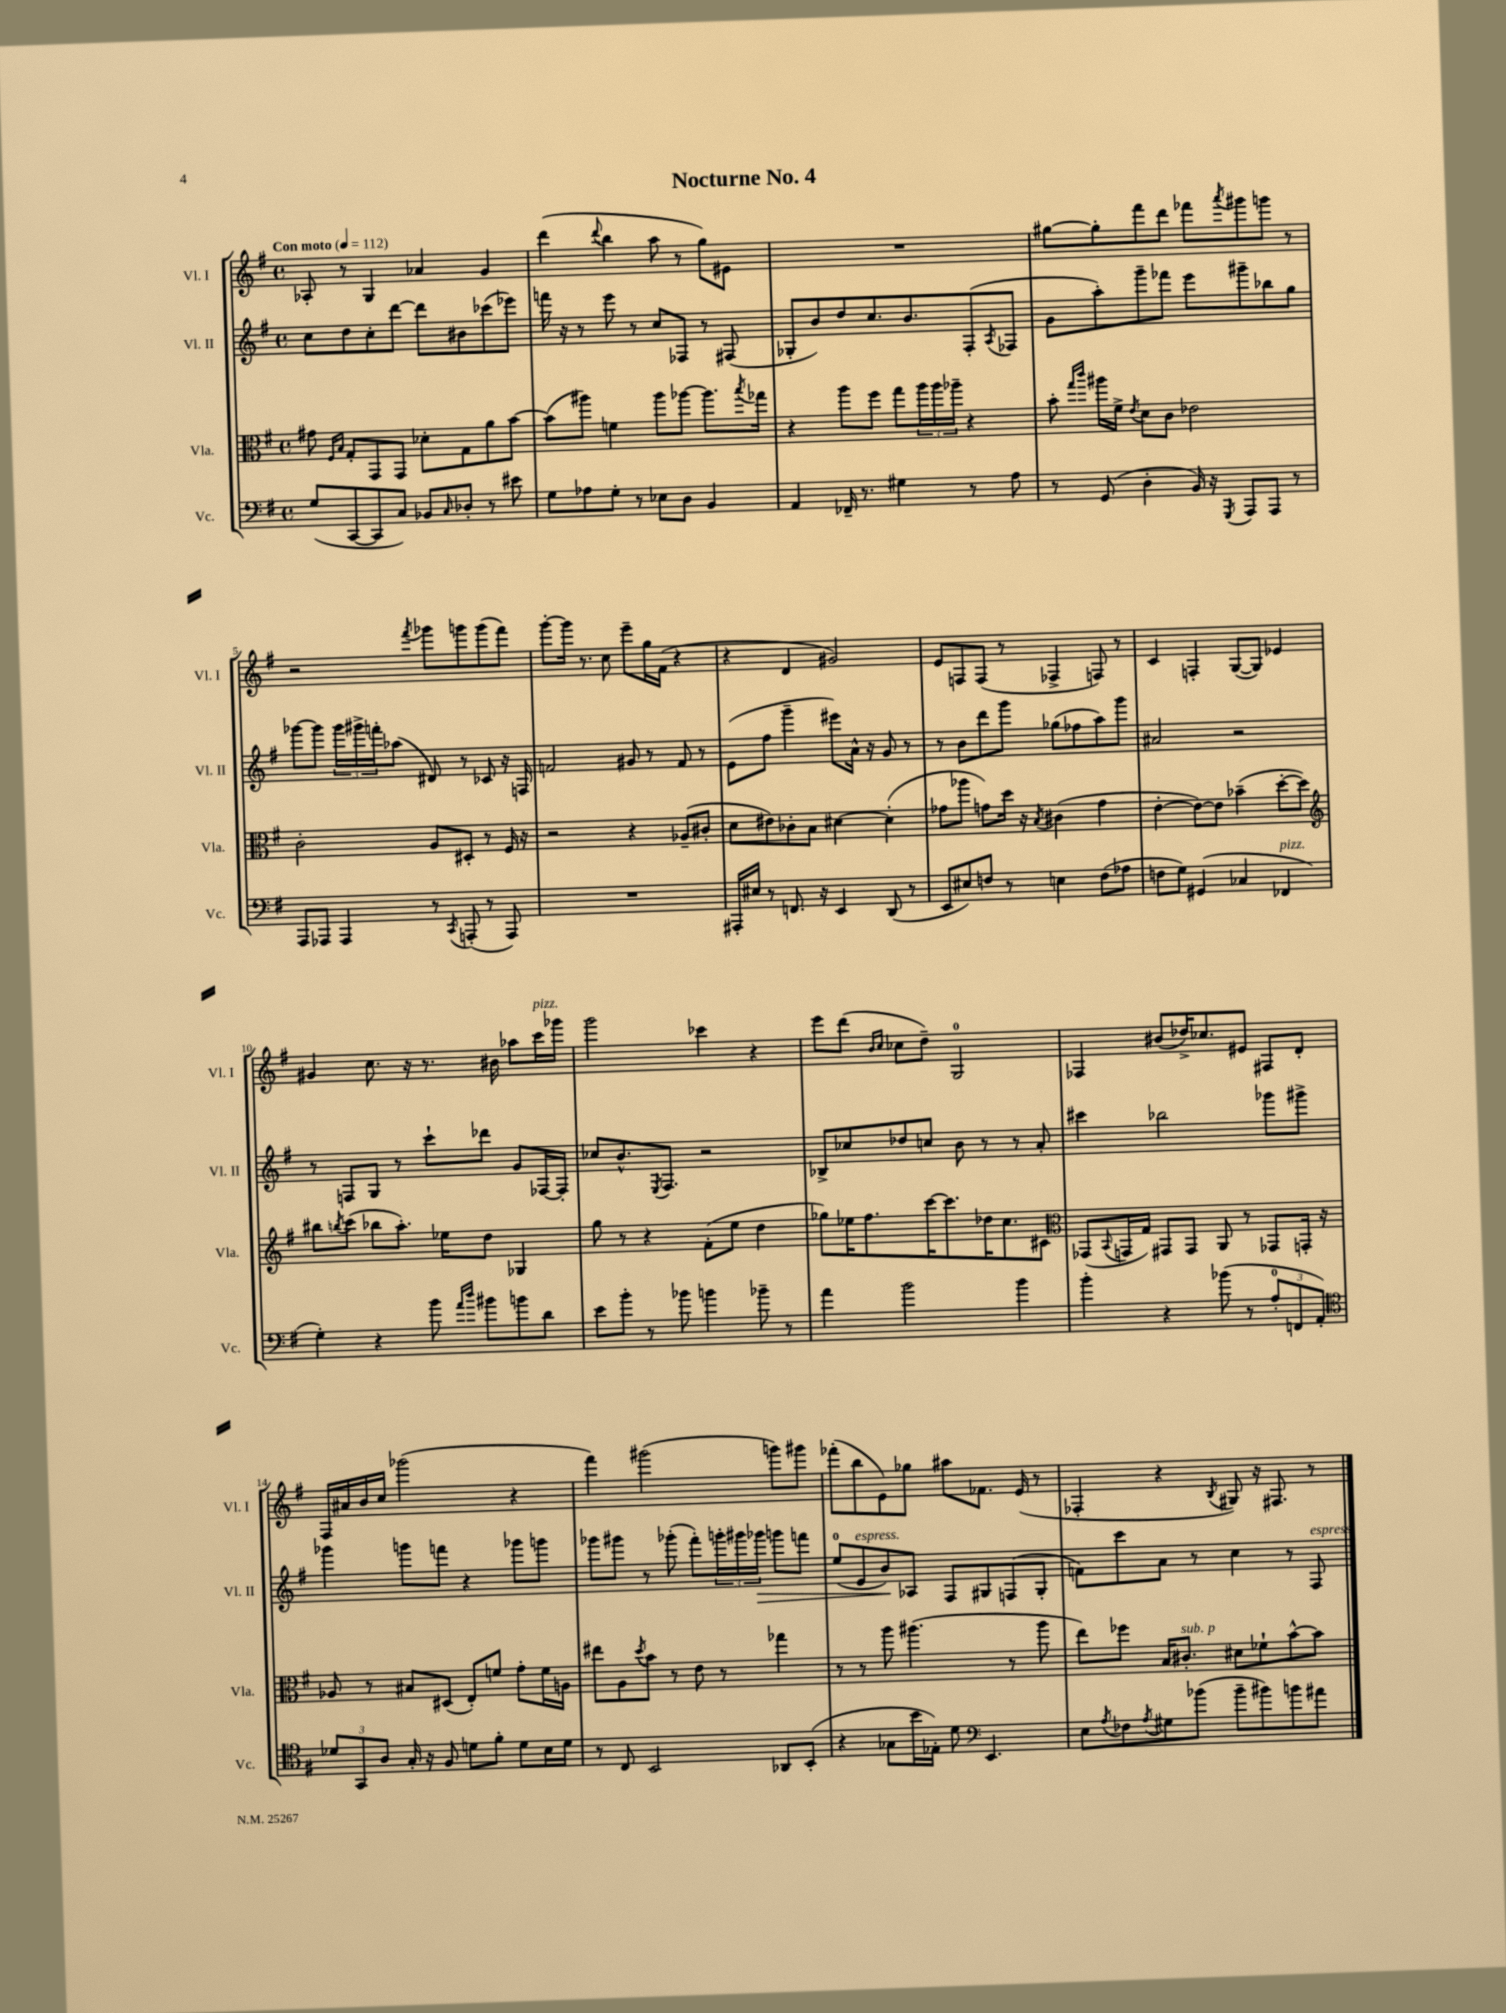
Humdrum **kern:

**kern	**kern	**kern	**kern
*staff4	*staff3	*staff2	*staff1
*clefF4	*clefC3	*clefG2	*clefG2
*k[f#]	*k[f#]	*k[f#]	*k[f#]
*M4/4	*M4/4	*M4/4	*M4/4
*met(c)	*met(c)	*met(c)	*met(c)
*MM112	*MM112	*MM112	*MM112
(8G/L	8g#\	8cc\L	8A-'/
.	16qqF#/LL	.	.
.	16qqB/JJ	.	.
[8CC/	8G'/L	8dd\	8r
8CC/]	8GG/	8cc'\	4G/
8C/J)	8GG/J	[8ddd\J	.
8BB-/L	8d-'\L	8ddd\]L	4a-/
16qqC/	.	.	.
8D-'/J	8G\	8b#\	.
8r	8a\	(8ccc-\	4g/
8e#\	[8b\J	8eee-\J)	.
=	=	=	=
8G\L	(8b\]L	16fff\	(4ddd\
.	.	16r	.
8A-\	8aa#\J)	8r	.
.	.	.	8qqddd/
8G'\J	4f\	8eee\	4bb\
8r	.	8r	.
8E-\L	8aa#\L	8cc/L	8aa\
8D\J	[8aa-\J	8F-/J	8r
4BB/	8.aa-\]L	8r	8gg\L)
.	.	(8F#/	8e#\J
.	8qbb/	.	.
.	16gg-\Jk	.	.
=	=	=	=
4AA/	4r	8G-'/L	1r
.	.	8b/)	.
16FF-~/	8aa\L	8dd/	.
8.r	.	.	.
.	8ff#\J	8.cc/	.
4G#\	8gg\L	.	.
.	.	8.b/	.
.	24aa\L	.	.
.	24aa\	.	.
.	24aa-~\JJ	.	.
8r	4r	(8F#'/	.
.	.	8qA/	.
8A\	.	8F-/J	.
=	=	=	=
8r	8b'\	8g\L	[8gg#\L
.	16qqgg/LL	.	.
.	16qqccc/JJ	.	.
(8GG/	16aa#\LL	8aa'\)	8gg#'\]
.	16f#^\JJ	.	.
.	8qe/	.	.
4D'\	8d\L	8ggg~\	8fff#\
.	8c\J	8fff-\J	8ddd\J
16BB/)	2e-\	8eee\L	8fff-\L
16r	.	.	.
8qGGG/	.	.	8qaaa/
8AAA/L	.	8ggg#~\	8ggg#\
8AAA/J	.	8bb-\	8ggg\J
8r	.	8gg\J	8r
=	=	=	=
8AAA/L	2c'\	[8ggg-\L	2r
8AAA-/J	.	8ggg-\]J	.
4AAA-/	.	24ggg-\LL	.
.	.	24ggg#^\	.
.	.	24fff'\J	.
.	.	(8aa-\J	.
.	.	.	8qfff#/
8r	8A/L	8d#/)	8ggg-\L
8qCC/	.	.	.
(8AAA'/	8D#'/J	8r	8ggg\
8r	8r	8c-/	(8ggg\
8AAA/)	16F#/	16r	8fff#\J)
.	16r	16F/	.
=	=	=	=
1r	2r	2f/	[8ggg'\L
.	.	.	16ggg\]Jk
.	.	.	8.r
.	.	.	8cc\
.	4r	8g#/	8eee~\L
.	.	8r	16gg\L
.	.	.	(16f#\JJ
.	(8A-~/L	8f/	4r
.	8c#'/J	8r	.
=	=	=	=
16AAA#'/LL	8d\L	(8e\L	4r
16E#/JJ	.	.	.
8r	8e#\)	8ff#\J	.
8.FF/	8c-'\	4ggg~\	4d/
.	8B\J	.	.
16r	.	.	.
4EE/	[4d#\	8eee#\L)	2g#/)
.	.	16a^^\Jk	.
.	.	16r	.
(8DD/	(4d#'\]	8g/	.
8r	.	8r	.
=	=	=	=
8EE/L	8g-\L	8r	8e/L
8E#/)	8aa-\J	8b\L	8F/
8F/J	8g\L)	8ddd\	(8F/J
8r	16dd\Jk	8ggg\J	8r
.	16r	.	.
.	8qB/	.	.
4E\	(4c#\	(8gg-\L	4F-^/
.	.	8ff-\	.
(8F\L	4g\	8aa\)	8F/)
8A-\J	.	8ggg\J	8r
=	=	=	=
8F\L	[4e'\	2a#/	4c/
8G\J)	.	.	.
(4GG#/	8e\_L)	.	4F'/
.	8e\]J	.	.
4C-/	(4b-~\	2r	([8G/L
.	.	.	8G/]J)
4FF-/	[8dd'\L	.	4e-/
.	8dd\]J)	.	.
=	=	=	=
*	*clefG2	*	*
4G'\)	8bb#\L	8r	4g#/
.	8qbb/	.	.
.	(8ccc\J	8F/L	.
4r	8bb-\L	8G/J	8.cc\
.	8.aa'\J)	8r	.
.	.	.	16r
8b\	.	8ccc`\L	8.r
.	16ee-\LK	.	.
16qqa/LL	.	.	.
16qqdd/JJ	.	.	.
8b#\L	8dd\J	8ddd-\J	.
.	.	.	16b#\
8b\	4G-/	8g/L	8aa-\L
8d\J	.	[16F-/L	16ccc\L
.	.	16F-'/]JJ	16ggg-\JJ
=	=	=	=
8e\L	8gg\	8cc-/L	2ggg\
8b'\J	8r	8.b^^/	.
8r	4r	.	.
.	.	8qE/	.
.	.	8.F#/J	.
8b-\	.	.	.
4b\	(8f#'\L	2r	4ccc-\
.	8ee\J	.	.
8b-~\	4dd\	.	4r
8r	.	.	.
=	=	=	=
4a\	8gg-\L)	8B-^/L	8eee\L
.	16ee-\K	8cc-/	(8ddd\J
.	8.ff#\	.	.
.	.	.	16qqb/LL
.	.	.	16qqcc/JJ
2b\	.	8dd-/	8cc-\L
.	[16ccc\K	8cc/J	8dd~\J)
.	8.ccc\]	.	.
.	.	8b\	2G/
.	16dd-\K	8r	.
.	8.cc\	.	.
4b\	.	8r	.
.	8c#\J	8a'/	.
=	=	=	=
*	*clefC3	*	*
4b'\	(8GG-/L	4ccc#\	4F-/
.	8qqBB/	.	.
.	16GG/L	.	.
.	16G/JJ)	.	.
4r	8GG#/L	2bb-\	(8b#/L
.	8GG#/J	.	16dd-^/K)
.	.	.	8.cc-/
(8b-\	8AA/	.	.
8r	8r	.	8e#/J
12A'/L	8GG-/L	8ggg-\L	8F#/L
12FF/	.	.	.
.	16GG'/Jk	8ggg#^\J	8d'/J
12AA'/J)	.	.	.
.	16r	.	.
=	=	=	=
*clefC4	*	*	*
12d-/L	8A-/	4ggg-\	16F#/LL
.	.	.	16a#/
12GG/	.	.	.
.	8r	.	16b/
12A/J	.	.	.
.	.	.	16cc/JJ
16G'/	8B#/L	8ggg\L	(2ggg-\
16r	.	.	.
8F#/	(8D#/J	8fff\J	.
8d\L	8E'/L)	4r	.
8f#'\J	8f/J	.	.
8d\L	8g'\L	8ggg-\L	4r
16B\L	16f\L	8ggg\J	.
16d\JJ	16A\JJ	.	.
=	=	=	=
8r	8ee#\L	8ggg-\L	4fff#\)
8C/	8A\	8ggg#\J	.
.	8qdd/	.	.
2BB/	8b\J	8r	(2ggg#\
.	8r	(8ggg-'\	.
.	8e\	8fff#'\L)	.
.	8r	24ggg'\L	.
.	.	24ggg#\	.
.	.	24ggg-\JJ	.
8AA-/L	4gg-\	8ggg\L	8ggg\L)
(8BB'/J	.	8fff\J	8ggg#\J
=	=	=	=
4r	8r	(8ee/L	(8fff-'\L
.	8r	8e/	8bb\
8G-\L	8aa\	8b/)	8e\)
16b\L	(4.aa#\	8A-/J	8gg-\J
16E-'\JJ)	.	.	.
8d\	.	8F#/L	8aa#\L
*clefF4	*	*	*
4.EE/	.	8G#/	8.f-\J
.	8r	(8F/	.
.	.	.	(16e/
.	8aa#\	8G#'/J	8r
=	=	=	=
8E\L	8ee\L)	8f\L)	4F-'/
8qA/	.	.	.
8F-\	8ff-\J	8ccc\	.
8qA/	.	.	.
8G#\	16B/LK	8a\J	4r
.	8.c#'/J	.	.
(8b-\J	.	8r	.
.	.	.	8qB/
8b-~\L	8d#\L	4cc\	8G#/)
8b#\)	8f-`\	.	16r
.	.	.	8.F#/
8b\	[8b^^\	8r	.
8a#\J	8b\]J	8F#/	8r
==	==	==	==
*-	*-	*-	*-
